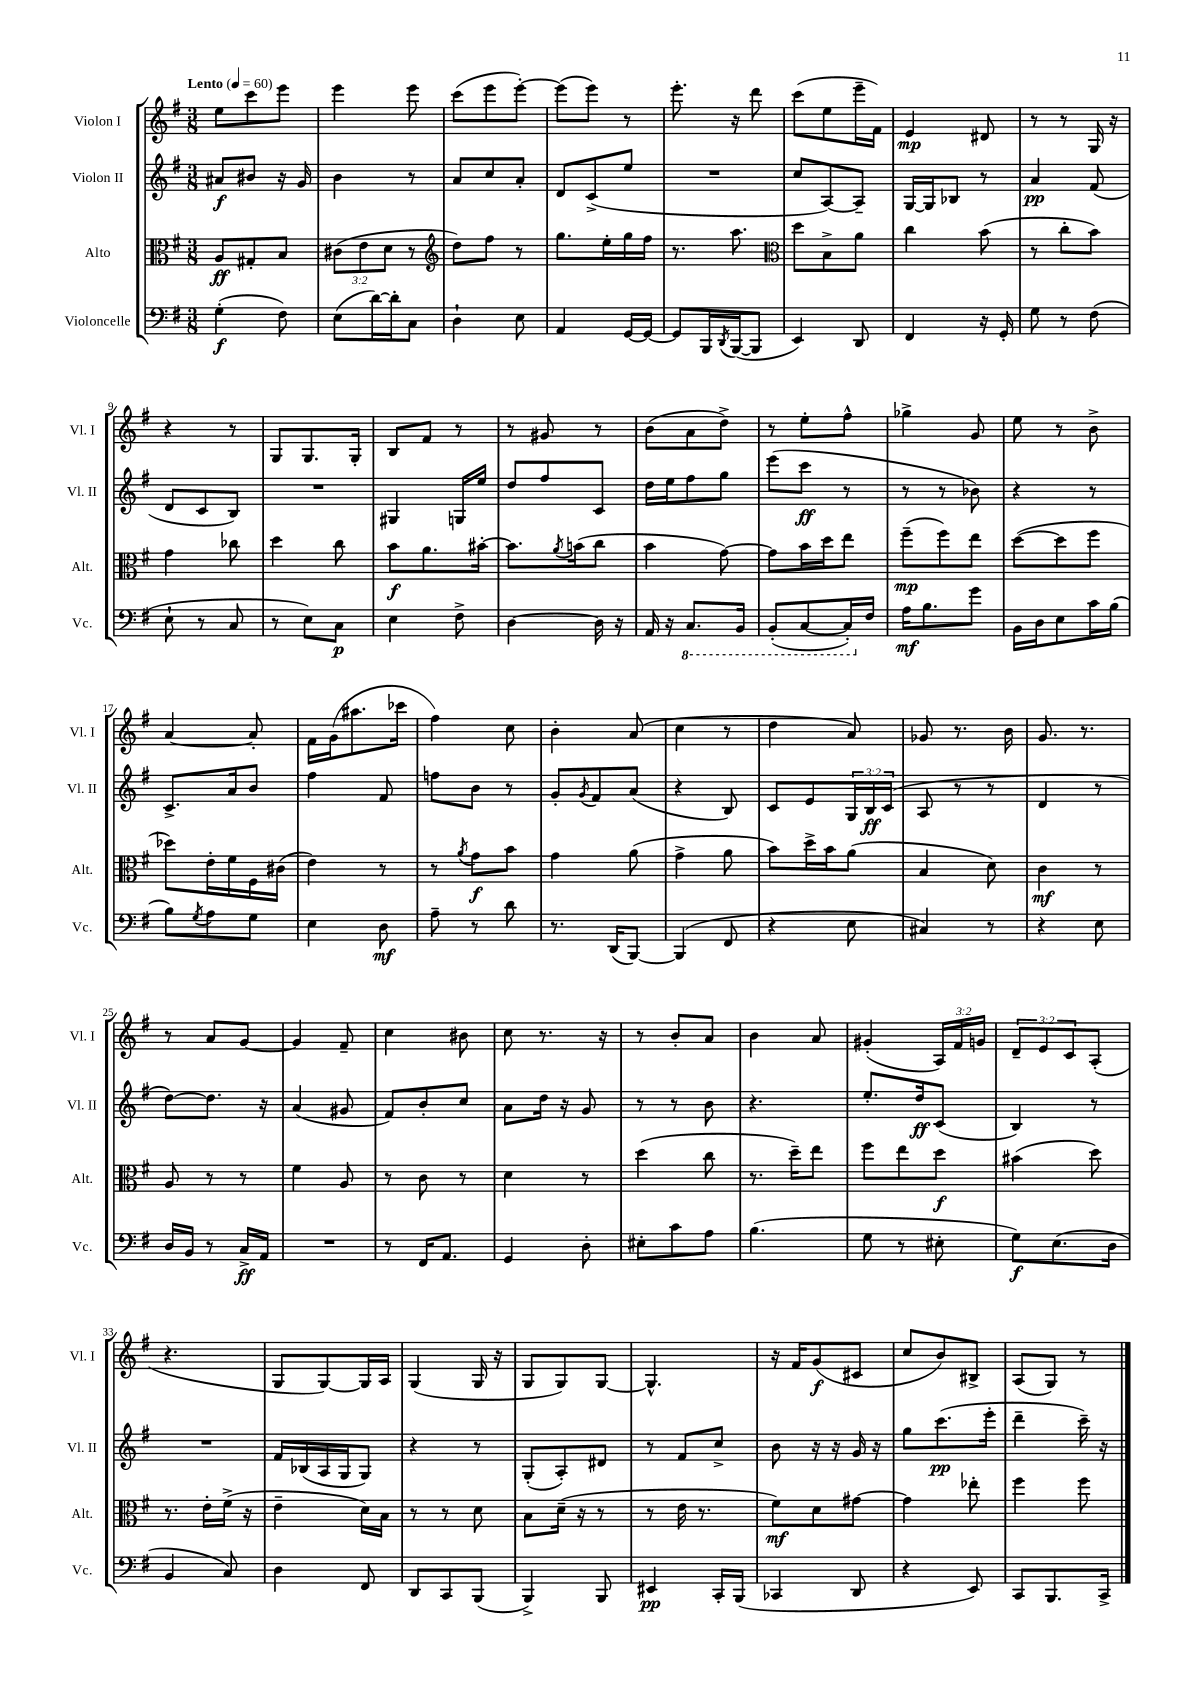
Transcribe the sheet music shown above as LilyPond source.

<<
\new StaffGroup <<
\new Staff = "s0" \with { instrumentName = "Violon I" shortInstrumentName = "Vl. I" } {
    \clef treble \key g \major \numericTimeSignature \time 3/8 \override Staff.TupletNumber.text = #tuplet-number::calc-fraction-text \tempo "Lento" 4 = 60
    e''8 c'''8 e'''8 |
    e'''4 e'''8 |
    c'''8( e'''8 e'''8~-.) |
    e'''8( e'''8) r8 |
    e'''8.-. r16 d'''8 |
    c'''8( e''8 e'''16-- fis'16) |
    e'4\mp dis'8 |
    r8 r8 g16 r16 |
    r4 r8 |
    g8 g8. g16-. |
    b8 fis'8 r8 |
    r8 gis'8 r8 |
    b'8( a'8 d''8->) |
    r8 e''8-. fis''8-^ |
    ges''4-> g'8 |
    e''8 r8 b'8-> |
    a'4~ a'8-. |
    fis'16 g'16( ais''8. ces'''16 |
    fis''4) c''8 |
    b'4-. a'8( |
    c''4 r8 |
    d''4 a'8) |
    ges'8 r8. b'16 |
    g'8. r8. |
    r8 a'8 g'8~ |
    g'4 fis'8-- |
    c''4 bis'8 |
    c''8 r8. r16 |
    r8 b'8-. a'8 |
    b'4 a'8 |
    gis'4-.( \tuplet 3/2 { a16) fis'16 g'16 } |
    \tuplet 3/2 { d'8-- e'8 c'8 } a8-.( |
    r4. |
    g8 g8~) g16 a16 |
    g4( g16 r16 |
    g8 g8) g8~ |
    g4.-^ |
    r16 fis'16 g'8\f( cis'8 |
    c''8 b'8) bis8-> |
    a8( g8) r8 \bar "|." |
}
\new Staff = "s1" \with { instrumentName = "Violon II" shortInstrumentName = "Vl. II" } {
    \clef treble \key g \major \numericTimeSignature \time 3/8 \override Staff.TupletNumber.text = #tuplet-number::calc-fraction-text
    ais'8\f bis'8 r16 g'16 |
    b'4 r8 |
    a'8 c''8 a'8-. |
    d'8 c'8->( e''8 |
    R4. |
    c''8 a8~) a8-- |
    g16~ g16 bes8 r8 |
    a'4\pp fis'8( |
    d'8 c'8 b8) |
    R4. |
    gis4 g16 e''16 |
    d''8 fis''8 c'8 |
    d''16 e''16 fis''8 g''8 |
    e'''8( c'''8\ff r8 |
    r8 r8 bes'8) |
    r4 r8 |
    c'8.-> a'16 b'8 |
    fis''4 fis'8 |
    f''8 b'8 r8 |
    g'8-. \acciaccatura { g'8 } fis'8 a'8( |
    r4 b8) |
    c'8 e'8 \tuplet 3/2 { g16 b16\ff c'16( } |
    a8 r8 r8 |
    d'4 r8 |
    d''8~) d''8. r16 |
    a'4( gis'8 |
    fis'8) b'8-. c''8 |
    a'8 d''16 r16 g'8 |
    r8 r8 b'8 |
    r4. |
    e''8.-. d''16\ff c'8( |
    b4) r8 |
    R4. |
    fis'16 bes16( a16 g16 g8) |
    r4 r8 |
    g8-.( a8-.) dis'8 |
    r8 fis'8 c''8-> |
    b'8 r16 r16 g'16 r16 |
    g''8 c'''8.\pp( e'''16-. |
    d'''4-- c'''16--) r16 \bar "|." |
}
\new Staff = "s2" \with { instrumentName = "Alto" shortInstrumentName = "Alt." } {
    \clef alto \key g \major \numericTimeSignature \time 3/8 \override Staff.TupletNumber.text = #tuplet-number::calc-fraction-text
    a8\ff gis8-. b8 |
    \tuplet 3/2 { cis'8( e'8 d'8 } r8 |
    \clef treble d''8) fis''8 r8 |
    g''8. e''16-. g''16 fis''16 |
    r8. a''8. |
    \clef alto d''8 b8-> a'8 |
    c''4 b'8( |
    r8 c''8-. b'8) |
    g'4 ces''8 |
    d''4 c''8 |
    b'8\f a'8. bis'16~-. |
    bis'8. \acciaccatura { a'8 } b'16( c''8 |
    b'4 g'8~) |
    g'8 b'16 d''16 e''8 |
    fis''8--\mp( fis''8) e''8 |
    d''8~( d''8 fis''8 |
    des''8) e'16-. fis'16 fis16 cis'16( |
    e'4) r8 |
    r8 \acciaccatura { a'8 } g'8\f b'8 |
    g'4 a'8( |
    g'4-> a'8 |
    b'8) d''16-> b'16 a'8( |
    b4 d'8) |
    c'4\mf r8 |
    a8 r8 r8 |
    fis'4 a8 |
    r8 c'8 r8 |
    d'4 r8 |
    d''4( c''8 |
    r8. d''16--) e''8 |
    fis''8 e''8 d''8\f |
    bis'4( d''8) |
    r8. e'16-. fis'16->( r16 |
    e'4-- d'16) b16 |
    r8 r8 d'8 |
    b8 d'16--( r16 r8 |
    r8 e'16 r8. |
    fis'8\mf) d'8 gis'8~ |
    gis'4 ees''8-. |
    fis''4 fis''8 \bar "|." |
}
\new Staff = "s3" \with { instrumentName = "Violoncelle" shortInstrumentName = "Vc." } {
    \clef bass \key g \major \numericTimeSignature \time 3/8
    g4-.\f( fis8) |
    e8( d'16~) d'16-. c8 |
    d4-! e8 |
    a,4 g,16~ g,16~ |
    g,8 b,,16 \acciaccatura { d,8 } b,,16~( b,,8 |
    e,4) d,8 |
    fis,4 r16 g,16-. |
    g8 r8 fis8( |
    e8-! r8 c8 |
    r8 e8) c8\p |
    e4 fis8-> |
    d4~ d16 r16 |
    a,16 r16 \ottava #-1 c,8. b,,16 |
    b,,8-.( c,8~ c,16-.) \ottava #0 fis16 |
    a16\mf b8. g'8 |
    b,16 d16 e8 c'16 b16( |
    b8) \acciaccatura { g8 } a8 g8 |
    e4 d8\mf |
    a8-- r8 d'8 |
    r8. d,16( b,,8~) |
    b,,4( fis,8 |
    r4 e8 |
    cis4) r8 |
    r4 e8 |
    d16 b,16 r8 c16->\ff a,16 |
    R4. |
    r8 fis,16 a,8. |
    g,4 d8-. |
    eis8-. c'8 a8 |
    b4.( |
    g8 r8 eis8-. |
    g8\f) e8.( d16 |
    b,4 c8) |
    d4 fis,8 |
    d,8 c,8 b,,8( |
    b,,4->) b,,8 |
    eis,4\pp c,16-. b,,16( |
    ces,4 d,8 |
    r4 e,8) |
    c,8 b,,8. c,16-> \bar "|." |
}
>>
>>
